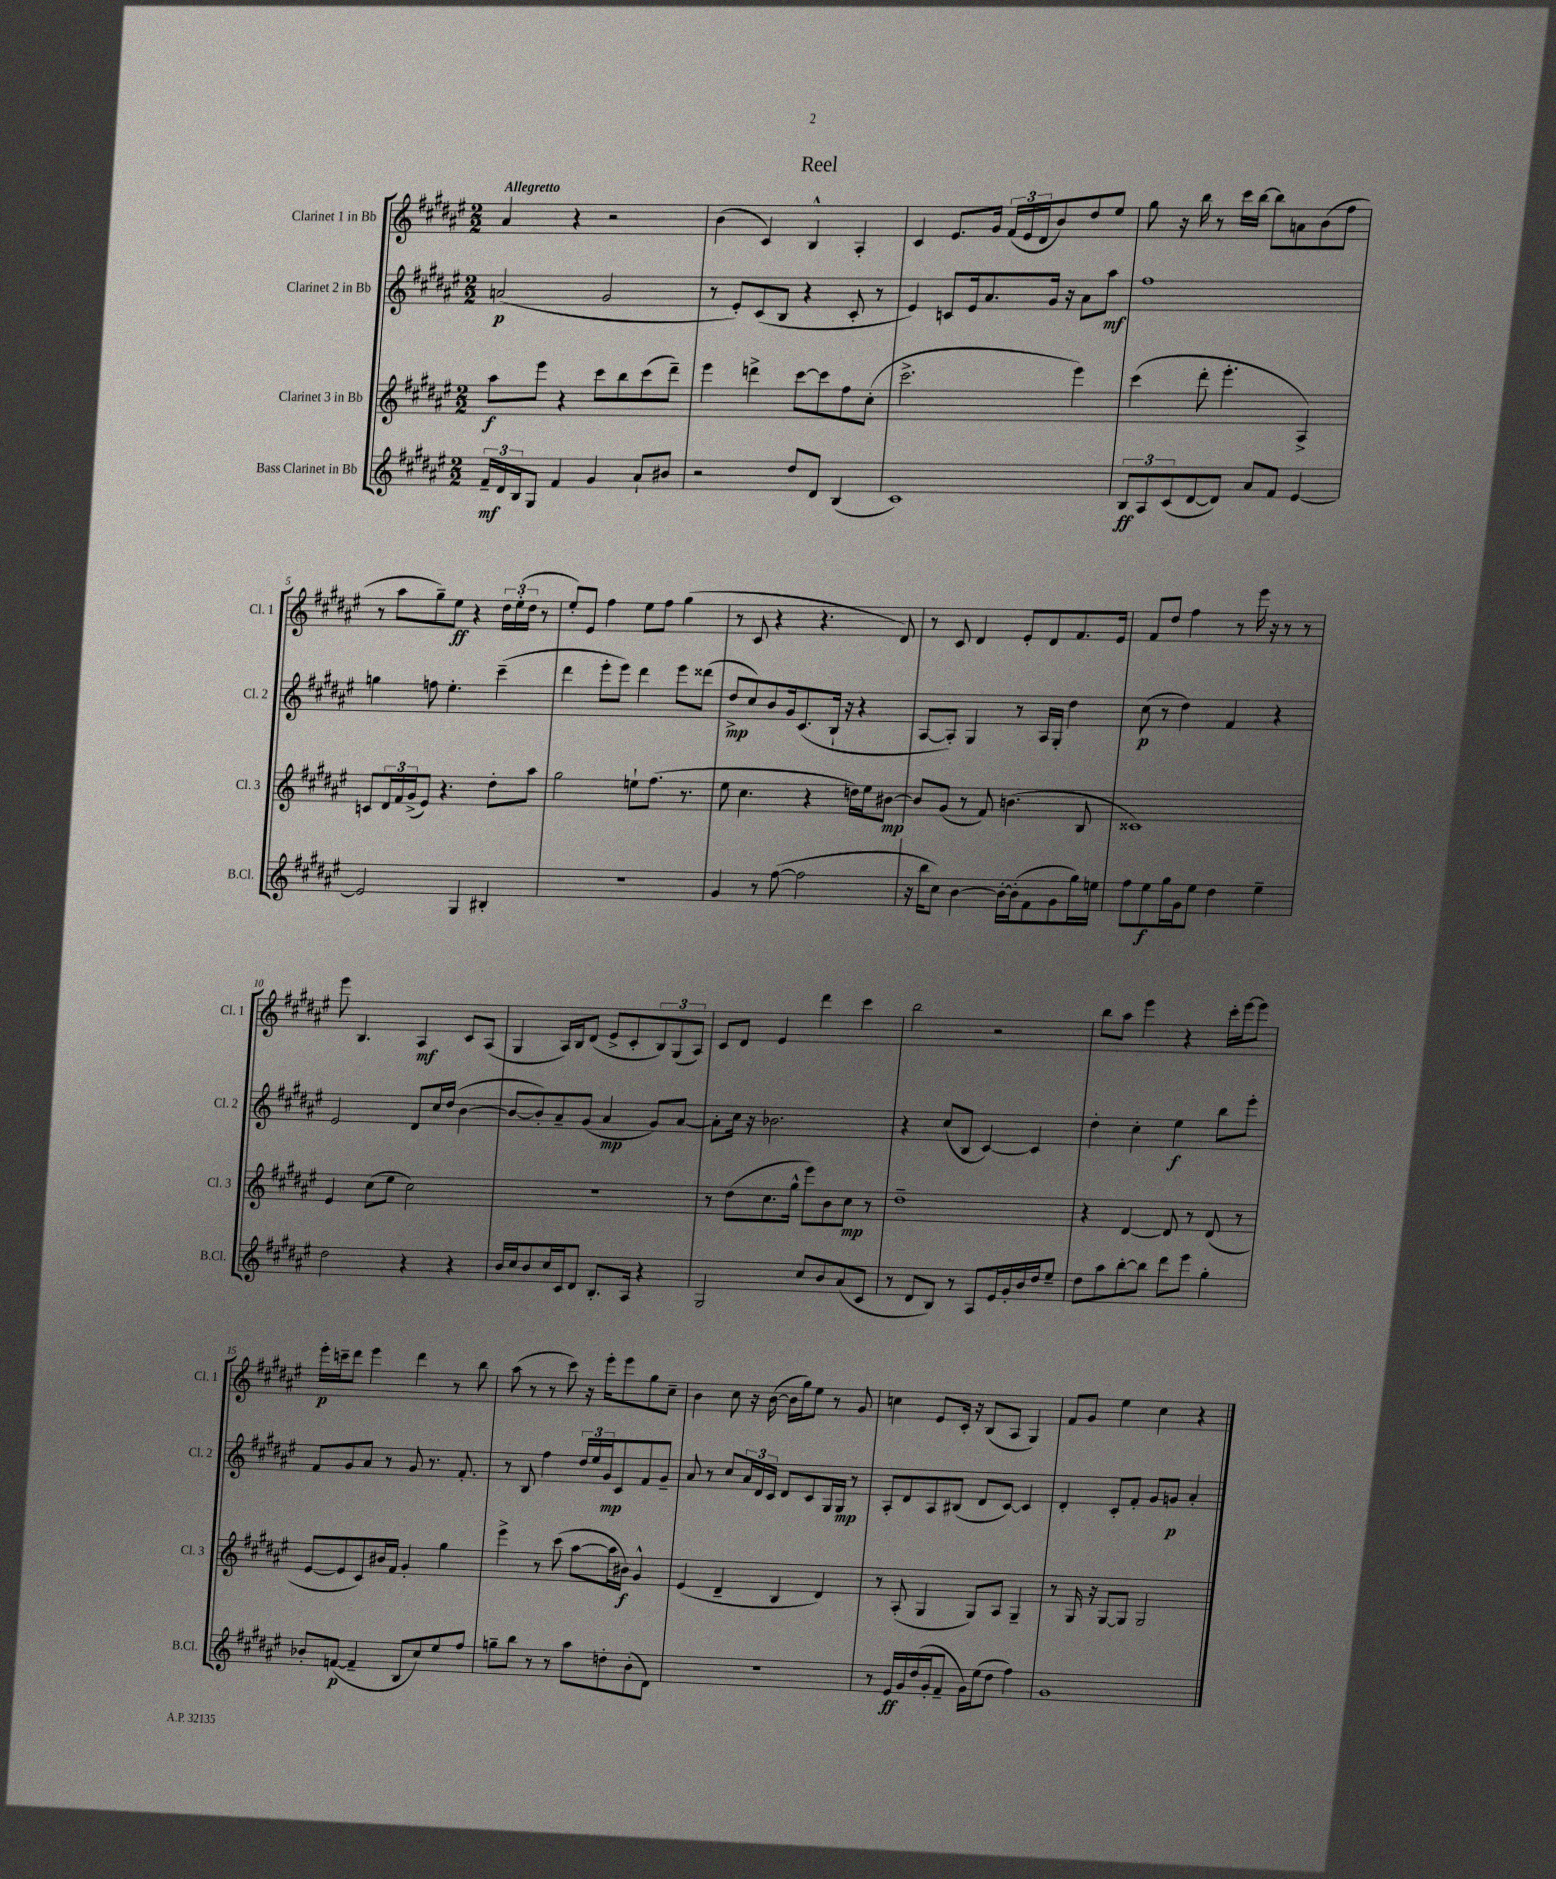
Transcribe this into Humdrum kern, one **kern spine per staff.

**kern	**dynam	**kern	**dynam	**kern	**dynam	**kern	**dynam
*part4	*part4	*part3	*part3	*part2	*part2	*part1	*part1
*staff4	*staff4	*staff3	*staff3	*staff2	*staff2	*staff1	*staff1
*I"Bass Clarinet in Bb	*	*I"Clarinet 3 in Bb	*	*I"Clarinet 2 in Bb	*	*I"Clarinet 1 in Bb	*
*I'B.Cl.	*	*I'Cl. 3	*	*I'Cl. 2	*	*I'Cl. 1	*
*clefG2	*	*clefG2	*	*clefG2	*	*clefG2	*
*k[f#c#g#d#a#e#]	*	*k[f#c#g#d#a#e#]	*	*k[f#c#g#d#a#e#]	*	*k[f#c#g#d#a#e#]	*
*M2/2	*	*M2/2	*	*M2/2	*	*M2/2	*
=1	=1	=1	=1	=1	=1	=1	=1
!	!	!	!	!	!	!LO:TX:a:B:t=Allegretto	!
24f#~/LL	mf	8aa#\L	f	(2an/	p	4a#/	.
24d#/	.	.	.	.	.	.	.
24B/J	.	.	.	.	.	.	.
8G#/J	.	8eee#\J	.	.	.	.	.
4f#/	.	4r	.	.	.	4r	.
4g#/	.	8ccc#\L	.	2g#/	.	2r	.
.	.	8bb\	.	.	.	.	.
8a#`/L	.	(8ccc#\	.	.	.	.	.
8b#X/J	.	8ddd#~\J)	.	.	.	.	.
=2	=2	=2	=2	=2	=2	=2	=2
2r	.	4eee#\	.	8r	.	(4b\	.
.	.	.	.	8e#'/L)	.	.	.
.	.	4dddn^\	.	(8c#/	.	4c#/)	.
.	.	.	.	8B/J	.	.	.
8dd#/L	.	[8ccc#\L	.	4r	.	4B^^/	.
8d#/J	.	8ccc#\]	.	.	.	.	.
(4B/	.	8ff#\	.	8c#'/	.	4A#'/	.
.	.	(8cc#'\J	.	8r	.	.	.
=3	=3	=3	=3	=3	=3	=3	=3
1c#)	.	2.ccc#^\	.	4e#/)	.	4c#/	.
.	.	.	.	8cn/L	.	8.e#/L	.
.	.	.	.	16e#/k	.	.	.
.	.	.	.	8.a#/	.	16g#/Jk	.
.	.	.	.	.	.	(24f#/LL	.
.	.	.	.	.	.	24e#/	.
.	.	.	.	.	.	24d#/J	.
.	.	.	.	16g#/Jk	.	8b/)	.
.	.	.	.	16r	.	.	.
.	.	4eee#\)	.	8a#\L	.	8dd#/	.
.	.	.	.	8aa#\J	mf	8ee#/J	.
=4	=4	=4	=4	=4	=4	=4	=4
12B/L	ff	(4ccc#\	.	1ff#	.	8gg#\	.
12A#/	.	.	.	.	.	.	.
.	.	.	.	.	.	16r	.
(12c#/	.	.	.	.	.	.	.
.	.	.	.	.	.	16bb\	.
[8d#/	.	8ddd#'\	.	.	.	8r	.
8d#/J])	.	4.eee#'\	.	.	.	16ccc#\LL	.
.	.	.	.	.	.	[16bb\JJ	.
8a#/L	.	.	.	.	.	8bb\L]	.
8f#/J	.	.	.	.	.	8an\	.
[4e#/	.	4A#^/)	.	.	.	(8b\	.
.	.	.	.	.	.	8ff#\J	.
!!LO:LB:g=z
=5	=5	=5	=5	=5	=5	=5	=5
2e#/]	.	8cn/L	.	4ggn\	.	8r	.
.	.	24d#/L	.	.	.	8aa#\L	.
.	.	24f#/	.	.	.	.	.
.	.	(24g#^/J	.	.	.	.	.
.	.	8e#/J)	.	8ffn\	.	8gg#~\)	.
.	.	4.r	.	4.ee#'\	.	8ee#\J	ff
4G#/	.	.	.	.	.	4r	.
4B#X'/	.	8dd#'\L	.	(4ccc#~\	.	24dd#\LL	.
.	.	.	.	.	.	(24ee#'\	.
.	.	.	.	.	.	24dd#\JJ	.
.	.	8aa#\J	.	.	.	8r	.
=6	=6	=6	=6	=6	=6	=6	=6
1r	.	2gg#\	.	4ddd#\	.	8ee#'/L)	.
.	.	.	.	.	.	8e#/J	.
.	.	.	.	8eee#'\L	.	4ff#\	.
.	.	.	.	8eee#\J)	.	.	.
.	.	8een`\L	.	4ddd#\	.	8ee#\L	.
.	.	(8.ff#\J	.	.	.	8ff#\J	.
.	.	.	.	8eee#\L	.	(4gg#\	.
.	.	8.r	.	.	.	.	.
.	.	.	.	(8ddd##X\J	.	.	.
=7	=7	=7	=7	=7	=7	=7	=7
4g#/	.	8ee#\	.	8dd#^/L	mp	8r	.
.	.	4.cc#\	.	8cc#/)	.	8c#/	.
8r	.	.	.	8b/	.	4r	.
([8ff#\	.	.	.	16g#/k	.	.	.
.	.	.	.	(8.c#/	.	.	.
2ff#\]	.	4r	.	.	.	4.r	.
.	.	.	.	16B`/Jk	.	.	.
.	.	.	.	16r	.	.	.
.	.	16ddn\LL)	.	4r	.	.	.
.	.	16ee#\J	.	.	.	.	.
.	.	[8b#X\J	mp	.	.	8d#/)	.
=8	=8	=8	=8	=8	=8	=8	=8
16r	.	8b#/L]	.	[8A#/L	.	8r	.
16bb\KL	.	.	.	.	.	.	.
8cc#\J)	.	(8g#/J	.	8A#'/J])	.	8c#/	.
[4b\	.	8r	.	4G#/	.	4d#/	.
.	.	8f#/)	.	.	.	.	.
16b'\LL_	.	(4.bn\	.	8r	.	8e#'/L	.
(16b'\J]	.	.	.	.	.	.	.
8f#\	.	.	.	16A#/LL	.	8d#/	.
.	.	.	.	16G#'/JJ	.	.	.
8g#\	.	.	.	4dd#\	.	8.f#/	.
16gg#\L)	.	8B/	.	.	.	.	.
16een\JJ	.	.	.	.	.	16e#/Jk	.
=9	=9	=9	=9	=9	=9	=9	=9
8ff#\L	.	1c##X)	.	(8cc#\	p	8f#/L	.
8ee#\	f	.	.	8r	.	8dd#/J	.
16gg#\L	.	.	.	4dd#\)	.	4ff#\	.
16g#\J	.	.	.	.	.	.	.
8ee#\J	.	.	.	.	.	.	.
4dd#\	.	.	.	4f#/	.	8r	.
.	.	.	.	.	.	16eee#\	.
.	.	.	.	.	.	16r	.
4ee#~\	.	.	.	4r	.	8r	.
.	.	.	.	.	.	8r	.
!!LO:LB:g=z
=10	=10	=10	=10	=10	=10	=10	=10
2dd#\	.	4e#/	.	2e#/	.	8eee#\	.
.	.	.	.	.	.	4.B/	.
.	.	(8cc#\L	.	.	.	.	.
.	.	8ee#\J	.	.	.	.	.
4r	.	2cc#\)	.	8d#/L	.	4A#/	mf
.	.	.	.	16cc#/L	.	.	.
.	.	.	.	(16dd#/JJ	.	.	.
4r	.	.	.	[4b\	.	8c#/L	.
.	.	.	.	.	.	(8A#/J	.
=11	=11	=11	=11	=11	=11	=11	=11
16b/LL	.	1r	.	8b/L_	.	4G#/	.
16cc#/J	.	.	.	.	.	.	.
8b/	.	.	.	8b'/])	.	.	.
16cc#/L	.	.	.	8a#~/	.	16A#/LL)	.
16c#/J	.	.	.	.	.	16B/J	.
8d#/J	.	.	.	(8g#/J	.	(8d#/J	.
8.B'/L	.	.	.	4a#/	mp	8e#^/L	.
.	.	.	.	.	.	8c#'/	.
16A#/Jk	.	.	.	.	.	.	.
4r	.	.	.	8g#/L)	.	12B/)	.
.	.	.	.	.	.	(12G#/	.
.	.	.	.	[8a#/J	.	.	.
.	.	.	.	.	.	12A#/J)	.
=12	=12	=12	=12	=12	=12	=12	=12
2G#/	.	8r	.	8a#'\L]	.	8c#/L	.
.	.	(8dd#\L	.	16cc#\Jk	.	8d#/J	.
.	.	.	.	16r	.	.	.
.	.	8.cc#\	.	2.b-X\	.	4e#/	.
.	.	16gg#^^\Jk	.	.	.	.	.
8cc#/L	.	8eee#\L)	.	.	.	4ddd#\	.
8b/	.	8b\	.	.	.	.	.
(8a#/	.	8cc#\J	mp	.	.	4ccc#\	.
8c#/J	.	8r	.	.	.	.	.
=13	=13	=13	=13	=13	=13	=13	=13
8r	.	1dd#~	.	4r	.	2bb\	.
8d#/L	.	.	.	.	.	.	.
8B/J)	.	.	.	(8cc#/L	.	.	.
8r	.	.	.	8B/J	.	.	.
8A#/L	.	.	.	[4c#/)	.	2r	.
16e#/L	.	.	.	.	.	.	.
16g#'/	.	.	.	.	.	.	.
16b/	.	.	.	4c#/]	.	.	.
16dd#/J	.	.	.	.	.	.	.
8ee#~/J	.	.	.	.	.	.	.
=14	=14	=14	=14	=14	=14	=14	=14
8dd#\L	.	4r	.	4dd#'\	.	8bb\L	.
8aa#\	.	.	.	.	.	8aa#\J	.
[8bb'\	.	[4d#/	.	4cc#'\	.	4eee#\	.
8bb\J]	.	.	.	.	.	.	.
8ddd#\L	.	8d#/]	.	4ee#\	f	4r	.
8eee#\J	.	8r	.	.	.	.	.
4gg#'\	.	(8d#/	.	8bb\L	.	16ccc#'\LL	.
.	.	.	.	.	.	[16eee#\J	.
.	.	8r	.	8eee#'\J	.	8eee#\J]	.
!!LO:LB:g=z
=15	=15	=15	=15	=15	=15	=15	=15
8b-X'/L	.	[8e#/L	.	8f#/L	.	16eee#'\LL	p
.	.	.	.	.	.	16cccn~\J	.
([8fn/J	p	8e#/]	.	8g#/	.	8ddd#\J	.
4f~/]	.	8c#/)	.	8a#/J	.	4eee#\	.
.	.	16b#X/L	.	8r	.	.	.
.	.	16f#/JJ	.	.	.	.	.
8B/L	.	4g#'/	.	8g#/	.	4ddd#\	.
8cc#/)	.	.	.	8.r	.	.	.
8ee#/	.	4gg#\	.	.	.	8r	.
.	.	.	.	8.f#'/	.	.	.
8ff#/J	.	.	.	.	.	8bb\	.
=16	=16	=16	=16	=16	=16	=16	=16
8ggn~\L	.	4eee#^\	.	8r	.	(8aa#\	.
8bb\J	.	.	.	8B/	.	8r	.
8r	.	8r	.	4ff#\	.	8r	.
8r	.	(8ccc#\	.	.	.	8ccc#\)	.
8aa#\L	.	[8aa#\L	.	24dd#/LL	.	16r	.
.	.	.	.	24ee#/	.	.	.
.	.	.	.	.	.	16eee#'\KL	.
.	.	.	.	24g#/J	mp	.	.
8ddn'\	.	16aa#\L]	.	8c#/	.	8eee#\	.
.	.	16b#X\JJ)	f	.	.	.	.
(8b'\	.	4g#^^/	.	8f#/	.	8gg#\	.
8d#\J)	.	.	.	8g#~/J	.	8cc#~\J	.
=17	=17	=17	=17	=17	=17	=17	=17
1r	.	(4e#/	.	8a#/	.	4b\	.
.	.	.	.	8r	.	.	.
.	.	4d#~/	.	8cc#/L	.	8cc#\	.
.	.	.	.	24a#/L	.	16r	.
.	.	.	.	24d#/	.	.	.
.	.	.	.	.	.	([16b\	.
.	.	.	.	24c#/JJ	.	.	.
.	.	4B/	.	8d#/L	.	16b\LL]	.
.	.	.	.	.	.	16gg#\J)	.
.	.	.	.	8c#/	.	8ee#\J	.
.	.	4d#/)	.	16G#/L	.	8r	.
.	.	.	.	16G#/JJ	mp	.	.
.	.	.	.	8r	.	8g#/	.
=18	=18	=18	=18	=18	=18	=18	=18
8r	.	8r	.	8A#'/L	.	4ccn\	.
16e#/LL	ff	(8A#'/	.	8d#/	.	.	.
16g#/	.	.	.	.	.	.	.
(16dd#/	.	4G#/	.	8A#/	.	8e#/L	.
16g#'/J	.	.	.	.	.	.	.
8f#~/J	.	.	.	(8B#X/J	.	16c#'/Jk	.
.	.	.	.	.	.	16r	.
16g#\LL)	.	8G#/L)	.	8d#/L	.	(8B/L	.
(16ee#\J	.	.	.	.	.	.	.
8dd#\J	.	8A#/J	.	[8c#/J)	.	8A#/J	.
4ff#\)	.	4G#~/	.	4c#/]	.	4G#/)	.
=19	=19	=19	=19	=19	=19	=19	=19
1g#	.	8r	.	4d#'/	.	8f#/L	.
.	.	16G#/	.	.	.	8g#/J	.
.	.	16r	.	.	.	.	.
.	.	[8G#/L	.	8c#'/L	.	4ee#\	.
.	.	8G#/J]	.	8f#'/J	.	.	.
.	.	2G#/	.	8g#/L	.	4cc#\	.
.	.	.	.	8gn/J	p	.	.
.	.	.	.	4a#'/	.	4r	.
==	==	==	==	==	==	==	==
*-	*-	*-	*-	*-	*-	*-	*-
